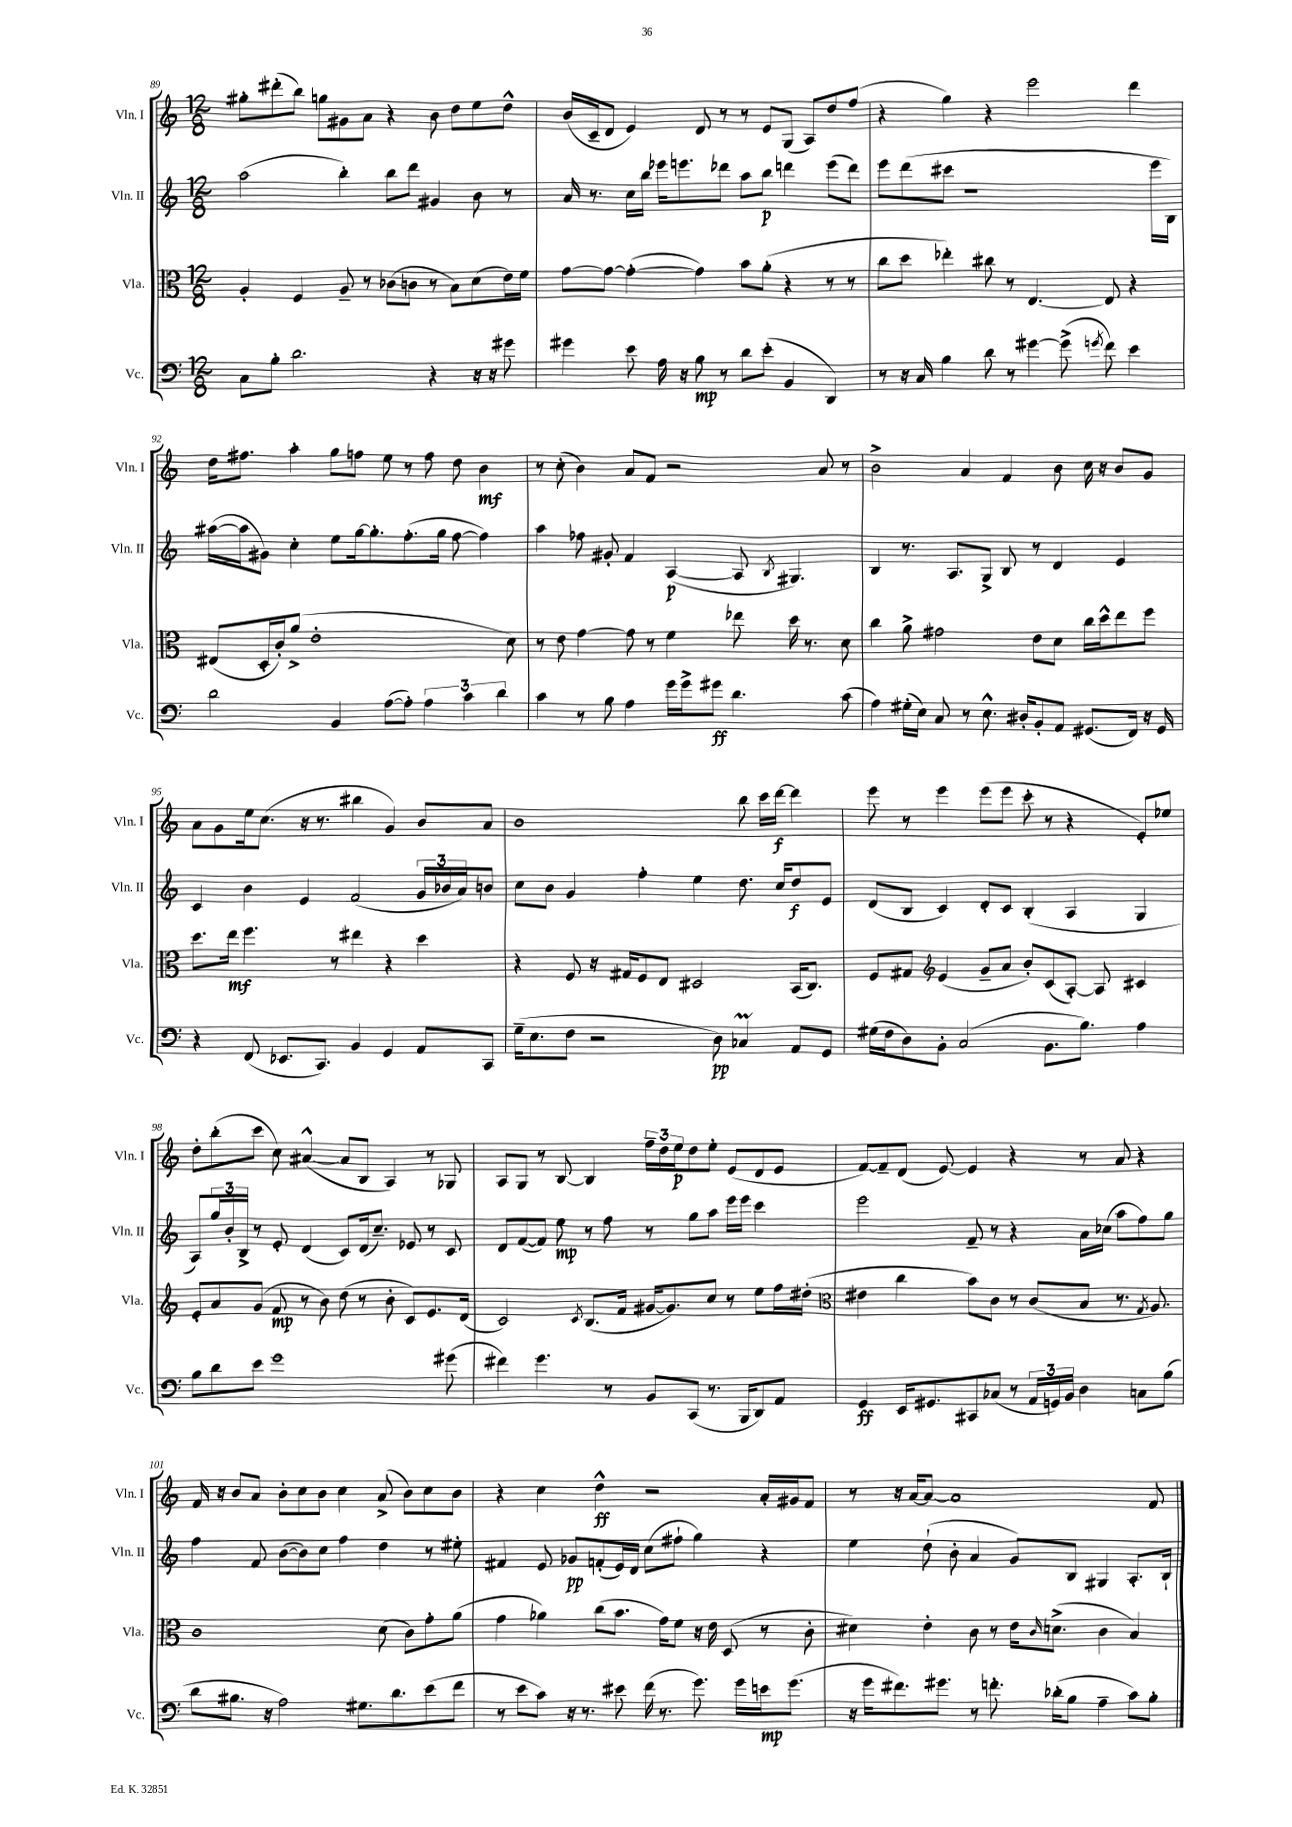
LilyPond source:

<<
\new StaffGroup <<
\new Staff = "s0" \with { instrumentName = "Vln. I" shortInstrumentName = "Vln. I" } {
    \clef treble \key c \major \numericTimeSignature \time 12/8
    gis''8-. dis'''8-.( b''8) g''8 gis'8 a'8 r4 b'8 d''8 e''8 d''8-^ |
    b'16( c'16-- d'8 e'4) d'8 r8 r8 e'8 g8( a8) d''8 f''8( |
    r4 g''4) r4 e'''2 d'''4 |
    d''16 fis''8. a''4-. g''8 f''8 e''8 r8 f''8 d''8 b'4\mf |
    r8 c''8-.( b'4) a'8 f'8 r2 a'8 r8 |
    b'2-> a'4 f'4 b'8 c''16 r16 b'8 g'8 |
    a'8 g'8 e''16 c''8.( r16 r8. bis''4 g'4) b'8 a'8 |
    b'1 b''8 c'''16 d'''16~\f d'''4 |
    e'''8 r8 e'''4 e'''8( e'''8 c'''8-. r8 r4 e'8-.) ees''8 |
    d''8-. b''8-.( c'''8 c''8) ais'4~-^( ais'8 b8 a4) r8 ges8 |
    a8 g8 r8 b8~ b4 \tuplet 3/2 { f''16-- d''16 e''16\p } d''8 e''8-. e'8( d'8 e'8 |
    f'8~) f'8-- d'8( e'8~) e'4 r4 r8 a'8 r4 |
    f'16 r16 b'8 a'8 b'8-. c''8 b'8 c''4 a'8->( b'8) c''8 b'8 |
    r4 c''4 d''4-^\ff r2 a'16-. gis'16 f'8 |
    r8 r16 a'16~ a'8~ a'1 f'8 \bar "|." |
}
\new Staff = "s1" \with { instrumentName = "Vln. II" shortInstrumentName = "Vln. II" } {
    \clef treble \key c \major \numericTimeSignature \time 12/8
    a''2( b''4-.) b''8 d'''8 gis'4 b'8 r8 |
    a'16 r8. c''16 b''16 ees'''16 e'''8. des'''8 a''8 b''8\p d'''4 e'''8( d'''8) |
    e'''8 d'''8( cis'''8 r1 e'''16 b16) |
    ais''16~( ais''16 gis'8) c''4-. e''8 g''16~ g''8.-. f''8.-.( g''16 f''8~ f''4) |
    a''4 fes''8 gis'8-. f'4 a4~\p( a8 \acciaccatura { b8 } gis4.) |
    b4 r8. a8. g8-> b8 r8 d'4 e'4 |
    c'4 b'4 e'4 f'2( \tuplet 3/2 { g'16 bes'16 a'16) } b'8 |
    c''8 b'8 g'4 f''4-. e''4 d''8. c''16 d''8\f e'8 |
    d'8( b8 c'4) d'8-. c'8 b4-.( a4 g4 |
    a8) \tuplet 3/2 { g''16 b'16-. b16-> } r8 e'8-. d'4( c'8) d'16( c''8.--) ees'8 r8 c'8 |
    d'8 f'8~( f'8) e''8\mp r8 f''8 r8 g''8 a''8 e'''16 e'''16 c'''4 |
    e'''2 f'8-- r8 r4 a'16 ces''16( a''8 f''8) g''8 |
    f''4 f'8 b'8~( b'8) c''8 f''4 d''4 r8 eis''8-. |
    fis'4 e'8 ges'8\pp f'8-.( e'16) d'16 c''8( fis''8-! g''4) r4 |
    e''4 d''8-!( b'8-. a'4 g'8) b8 gis4 a8.-. b16-! \bar "|." |
}
\new Staff = "s2" \with { instrumentName = "Vla." shortInstrumentName = "Vla." } {
    \clef alto \key c \major \numericTimeSignature \time 12/8
    a4-. f4 a8-- r8 ces'8( c'8 r8 b8) d'8( e'16) f'16 |
    g'8~ g'8~ g'4~-.( g'4) b'8 a'8-.( r4 r8 r8 |
    c''8 d''8 ees''4-.) cis''8 r8 e4.~ e8 r4 |
    eis8( d16-. c'16-.) a'8->( e'1-. d'8) |
    r8 e'8 g'4~ g'8 r8 f'4 ees''8 d''16 r8. d'8 |
    c''4 a'8-> gis'2 e'8 d'8 c''16 d''16-^ e''8 f''8 |
    d''8. e''16\mf f''4. r8 eis''4 r4 d''4 |
    r4 f8 r16 gis16 f8 e8 dis2 b,16( c8.) |
    f8 gis8 \clef treble e'4( g'8-- a'8 b'8-.) c'8( a8~-.) a8 cis'4 |
    e'8-. a'8 g'8( f'8\mp r8 b'8) d''8( r8 b'8-. c'8) e'8. d'16( |
    c'2) \acciaccatura { c'8 } b8.( f'16 gis'16~ gis'8.) c''8 r8 e''8 f''16 dis''16-.( |
    \clef alto eis'4 c''4 b'8) c'8 r8 c'8( b8 r8. \acciaccatura { g8 } a8.) |
    c'1 d'8( c'8) g'8-. a'8( |
    g'4 aes'4) c''8( b'8. g'16) f'8 r16 e'16 d8( r8 c'8-. |
    dis'4) e'4-. c'8 r8 e'16 \grace { c'16 } d'8.->( c'4 b4) \bar "|." |
}
\new Staff = "s3" \with { instrumentName = "Vc." shortInstrumentName = "Vc." } {
    \clef bass \key c \major \numericTimeSignature \time 12/8
    c8 b8-. d'2. r4 r16 r16 gis'8 |
    gis'4 e'8 a16 r16 b8\mp r8 d'8 e'8-.( b,4 d,4) |
    r8 r16 c16 b4 d'8 r8 gis'4~ gis'8->( \acciaccatura { g'8 } f'8) e'4 |
    d'2 b,4 a8~( a8-.) \tuplet 3/2 { a4 c'4 d'4 } |
    c'4 r8 b8 a4 g'16 g'16-> gis'8\ff d'4. c'8( |
    a4) gis16-.( e16) c8 r8 e8.-^ dis16-. b,8-. a,8 gis,8.( f,16) r16 gis,16 |
    r4 f,8( ees,8. c,8.) b,4 g,4 a,8 c,8 |
    g16--( e8. f8 r2 d8\pp) ces4\prall a,8 g,8 |
    gis16( f16 d8) b,8-. c2( b,8. b8.) a4 |
    b8 d'8 e'8 g'1 gis'8( |
    fis'4) g'4. r8 b,8 c,8( r8. b,,16 d,8) a,8 |
    g,4\ff e,16 gis,8. cis,8 ces8( r8 \tuplet 3/2 { a,16 g,16) b,16 } d4 c8 b8( |
    d'8 bis8. r16 a2) gis8. d'8. e'8( f'8 |
    r8 e'8 c'8) r16 r8. eis'8 f'16( r8. g'8.) g'16 e'16\mp g'8.( |
    r16 g'16 fis'8.) gis'8. r8 f'8.-. des'16-.( b8 a4-- c'8) b8-. \bar "|." |
}
>>
>>
\layout { \context { \Score currentBarNumber = #89 } }
